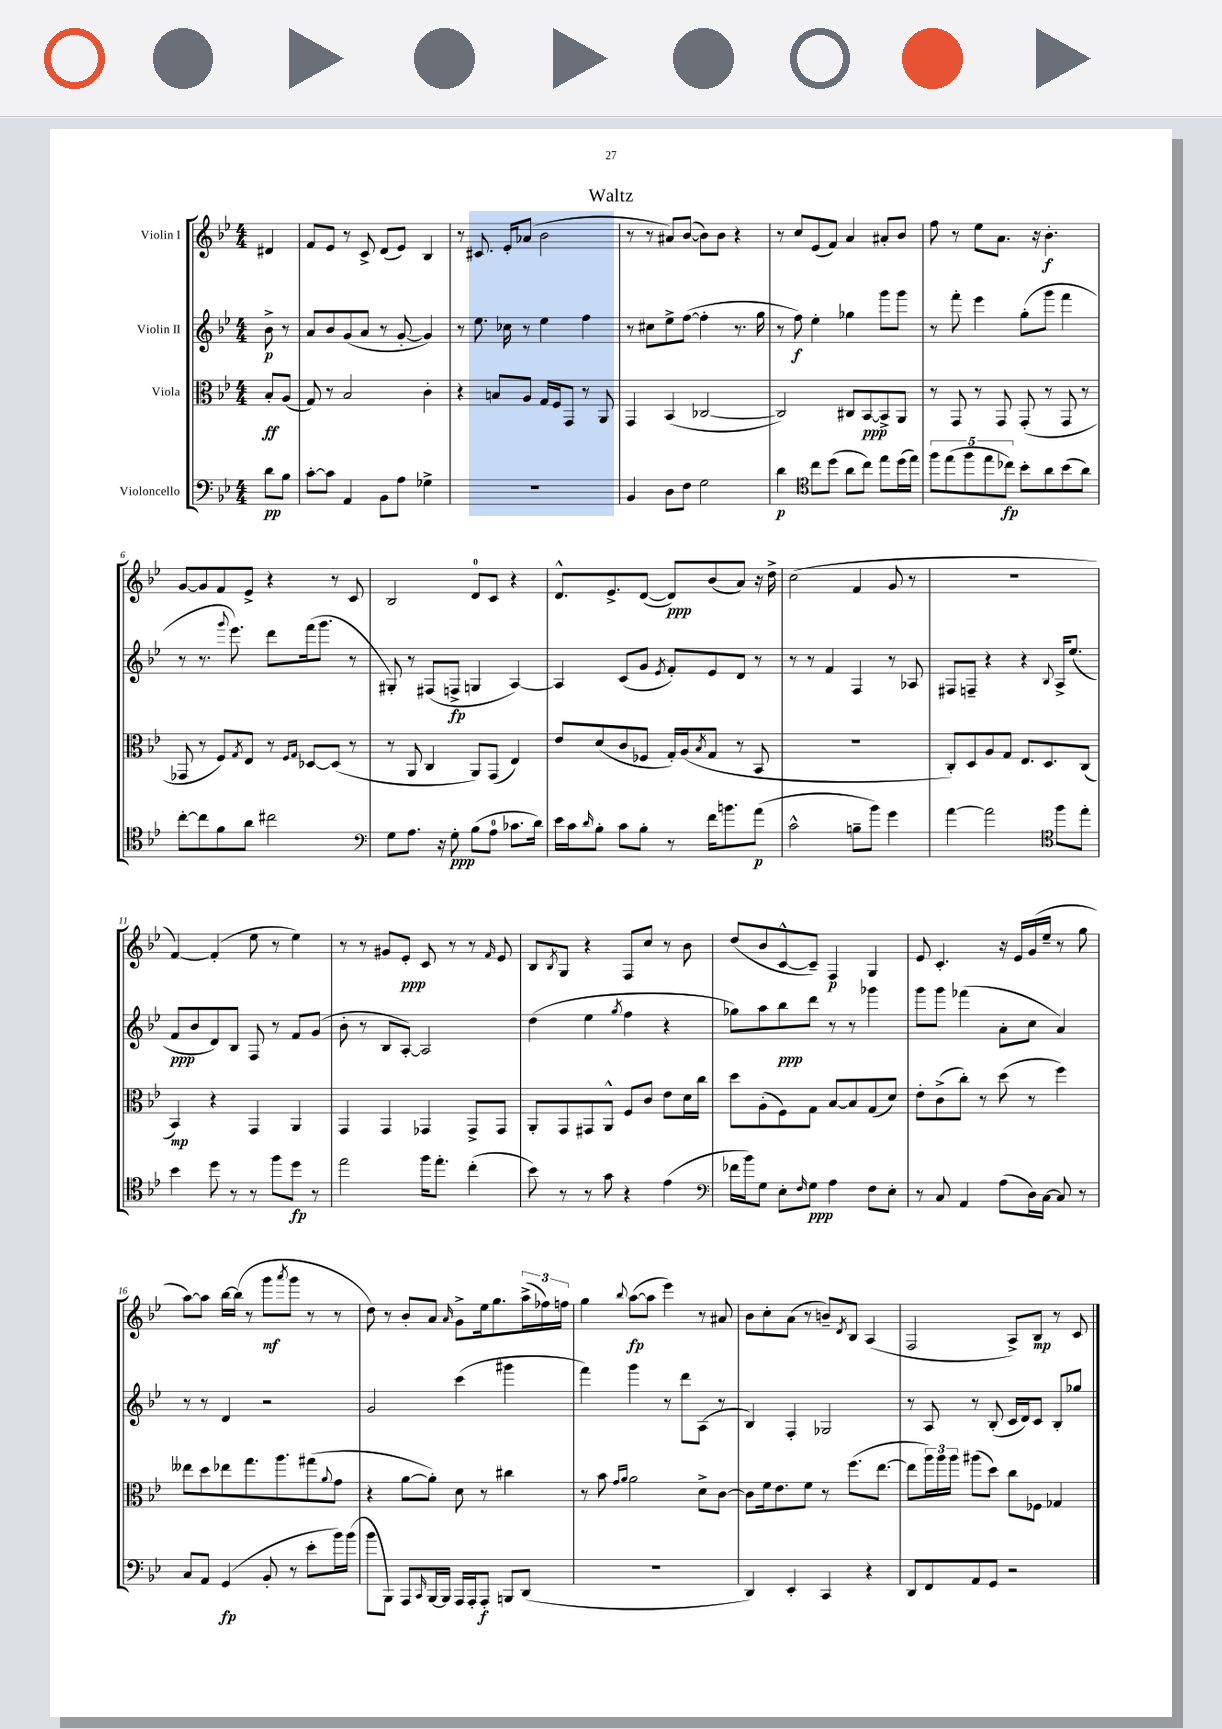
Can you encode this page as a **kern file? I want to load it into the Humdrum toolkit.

**kern	**kern	**kern	**kern
*staff4	*staff3	*staff2	*staff1
*clefF4	*clefC3	*clefG2	*clefG2
*k[b-e-]	*k[b-e-]	*k[b-e-]	*k[b-e-]
*M4/4	*M4/4	*M4/4	*M4/4
8d\L	8B-'/L	8b-^\	4d#/
8B-\J	(8A/J	8r	.
=	=	=	=
[8c'\L	8G/)	8a/L	8f/L
8c\]J	8r	8b-/	8e-/J
4AA/	2B-/	(8g/	8r
.	.	8a/J	8c^/
8BB-\L	.	8r	(8d/L
8A\J	.	[8g'/	8e-/J)
4G-^\	4c'\	4g/])	4B-/
=	=	=	=
1r	4r	8r	8r
.	.	8.ee-\	8.c#/
.	8B/L	.	.
.	.	16cc-\	16e-'/LK
.	8A/J	8r	(8a-/J
.	16G/LL	4ee-\	2b-\
.	16F/J	.	.
.	8GG/J	.	.
.	8r	4ff\	.
.	8AA/	.	.
=	=	=	=
4BB-/	4GG/	8r	8r
.	.	8cc#\L	8r
8D\L	(4BB-/	8ee-^\	8a#/L)
8F\J	.	([8ff\J	([8b-/J
2G\	[2C-/	4ff'\]	8b-\]L)
.	.	.	8b-\J
.	.	8.r	4r
.	.	16gg\	.
=	=	=	=
4d\	2C-/])	8r	8r
.	.	8ff\)	8cc/L
*clefC4	*	*	*
8cc\L	.	4ee-'\	(8e-/
(8dd\J	.	.	8f/J)
8a\L	8C#/L	4gg-\	4a/
8cc\J)	[8BB-/	.	.
8ee-\L	8BB-^/]	8ggg\L	8a#'/L
(16dd\L	8AA/J	8ggg\J	8b-/J
16ee-\JJ)	.	.	.
=	=	=	=
10ff\L	8r	8r	8ff\
(10ee-\	.	.	.
.	8GG/	8fff'\	8r
10ff\	.	.	.
.	8r	4eee-\	8ee-\L
10ee-\	.	.	.
.	8GG/	.	8.a\J
10cc-\J)	.	.	.
8b-'\L	(8GG'/	(8gg'\L	.
.	.	.	16r
8a\	8r	8ggg\J	4.b-'\
(8b-\	8GG/	4fff\	.
8a\J)	8r	.	.
=	=	=	=
[8cc'\L	8GG-/	8r	[8g/L
8cc\]	8r	8.r	8g/]
8f\	8F/L)	.	8f/
.	.	8qqggg/	.
.	.	8.eee-\)	.
.	8qG/	.	.
8a\J	8E-/J	.	8e-^/J
2cc#\	8r	8ddd\L	4r
.	16qqF/LL	.	.
.	16qqG/JJ	.	.
.	[8D-/L	(16fff\k	.
.	.	8.ggg\J	.
.	(8D-/]J	.	8r
.	8r	8r	8c/
=	=	=	=
*clefF4	*	*	*
8G\L	8r	8G#'/)	2B-/
8.A\J	8AA/	8r	.
.	4C/	(8F#/L	.
16r	.	.	.
8G'\	.	8F^/J	.
(8B-\L	8AA/L)	4G/	8d/L
8A\J	(8GG/J	.	8c/J
8.c-\L	4E-/)	[4A/)	4r
16d\Jk)	.	.	.
=	=	=	=
16e-\LL	8e-/L	4A/]	8.d^^/L
16c\J	.	.	.
16qqd/	.	.	.
8B-'\J	(8d/	.	.
.	.	.	8.e-^/
8c\L	8c/	(8c/L	.
8B-'\J	8F-/J	8g/J	([8d/J
.	.	8qe-/	.
8r	16G'/LL)	8f'/L)	8d/]L)
.	(16A/J	.	.
.	8qB-/	.	.
16f\LK	8G/J	8e-/	(8b-/
8.b\	.	.	.
.	8r	8d/J	8a/J)
(8a\J	8BB-/	8r	16r
.	.	.	16dd^\
=	=	=	=
2c^^\	1r	8r	(2cc\
.	.	8r	.
.	.	4f/	.
8B~\L	.	4F/	4f/
8b-\J)	.	.	.
4g\	.	8r	8g/
.	.	8A-/	8r
=	=	=	=
[4a\	8C'/L)	8F#/L	1r
.	8D/	8F~/J	.
2a\]	8A/	4r	.
.	8G/J	.	.
.	8.E-/L	4r	.
.	8.D/	.	.
*clefC4	*	*	*
.	.	8qqB-/	.
8ff\L	.	16A^/LK	.
.	.	(8.ee-/J	.
8ee-'\J	(8C/J	.	.
=	=	=	=
4b-\	4BB-/)	8f/L	[4f/)
.	.	8b-/	.
8dd\	4r	8d/)	(4f'/]
8r	.	8B-/J	.
8r	4GG/	8F/	8ee-\
8ff\L	.	8r	8r
8dd\J	4AA/	8f/L	4ee-\)
8r	.	(8g/J	.
=	=	=	=
2ee-\	4GG/	8b-'\	8r
.	.	8r	8r
.	4GG/	8B-/L	8g#/L
.	.	[8A'/J)	8e-'/J
16ff\LK	4GG-/	2A/]	8c/
8.ee-'\J	.	.	.
.	.	.	8r
(4cc'\	8GG-^/L	.	8r
.	.	.	16qqf/
.	8GG-/J	.	8e-/
=	=	=	=
8b-\)	8AA'/L	(4dd\	8B-/L
.	.	.	8qB-/
8r	8GG/	.	8G/J
8r	8GG#/	4ee-\	4r
8g\	8AA^^/J	.	.
.	.	8qgg/	.
4r	8F/L	4ff\	8F/L
.	8c/J	.	8cc/J
(4e-\	8e-\L	4r	8r
.	16d\L	.	8b-\
.	16cc\JJ	.	.
=	=	=	=
*clefF4	*	*	*
16f-\LL	8dd\L	8gg-\L)	(8dd/L
16b-\J)	.	.	.
8G\J	(8A'\	8aa\	8b-/
8E-'\L	8F\)	8bb-\	[8c^^/
16qqF/	.	.	.
8G\J	8G\J	8ddd\J	8c~/]J)
4A\	[8B-/L	8r	4F/
.	8B-/]	8r	.
8F\L	(8G/	4ggg-\	4G/
8E-'\J	8d/J)	.	.
=	=	=	=
8r	8e-'\L	8ggg\L	8e-/
8C/	(8c^\	8ggg\J	4.c'/
4AA/	8cc'\J)	(4fff-\	.
.	8r	.	.
(8A\L	(8dd\	8a'\L	16r
.	.	.	16e-/LL
16D\L)	8r	8cc\J	(16g/
[16C\JJ	.	.	16ee-~/JJ
8C/]	4ff\)	4a/)	8r
8r	.	.	8gg\
=	=	=	=
8C/L	8ee--\L	8r	[8aa\L)
8AA/J	8dd\	8r	8aa\]J
(4GG/	8ee-\	4d/	[16bb-\LL
.	.	.	(16bb-\]JJ
.	8.gg\	.	8r
8BB-'/	.	2r	8ggg\L
.	8.aa\	.	.
.	.	.	8qaaa/
8r	.	.	8ggg\J
8e-'\L	(8gg#\	.	8r
.	8qqa/	.	.
16b-\L)	8g\J	.	8r
(16b-\JJ	.	.	.
=	=	=	=
8b-\L	4r	2g/	8dd\)
8BBB-\J)	.	.	8r
8AAA/L	[8a\L	.	8b-'/L
16qqCC/	.	.	.
[16BBB-/L	8a'\]J)	.	8a/J
16BBB-/]JJ	.	.	.
.	.	.	16qqa/
16AAA/LL	8d\	(4ccc\	8g^\L
16AAA'/J	.	.	.
8AAA'/J	8r	.	16ee-\k
.	.	.	8.gg\
8BBB/L	4cc#\	4ggg#\	.
(8DD/J	.	.	(24aa^\L
.	.	.	24ff-\)
.	.	.	24ff\JJ
=	=	=	=
1r	8r	4fff\)	4gg\
.	8b-\	.	.
.	16qqg/LL	.	.
.	16qqa/JJ	.	8qqbb-/
.	2a\	4ggg\	([8aa\L
.	.	.	8aa\]J
.	.	8r	4eee-\)
.	.	8ddd\L	.
.	8d^\L	(8A\J	8r
.	[8c\J	8r	8a#/
=	=	=	=
4DD/)	8c\]L	4B-/)	8b-\L
.	16f\k	.	8cc'\
.	8.e-\	.	.
4EE-'/	.	4F'/	(8a\J
.	8f\J	.	8r
4CC/	8r	2G-/	8b~/L)
.	.	.	8qd/
.	(8.ff\L	.	8B-/J
4r	.	.	(4A/
.	[8.ee-\J	.	.
=	=	=	=
8DD/L	8ee-\]L	8r	2F/
8FF/	24aa\L)	8A/	.
.	24aa\	.	.
.	24aa\JJ	.	.
8AA/	(8aa#\L	8r	.
8GG/J	8dd\J)	(8B-'/	.
2r	8cc\L	16c/LL	8A^/L)
.	.	16d/J)	.
.	8F-\J	8c/J	8B-/J
.	4G-/	8B-'/L	8r
.	.	8gg-/J	8c/
==	==	==	==
*-	*-	*-	*-
